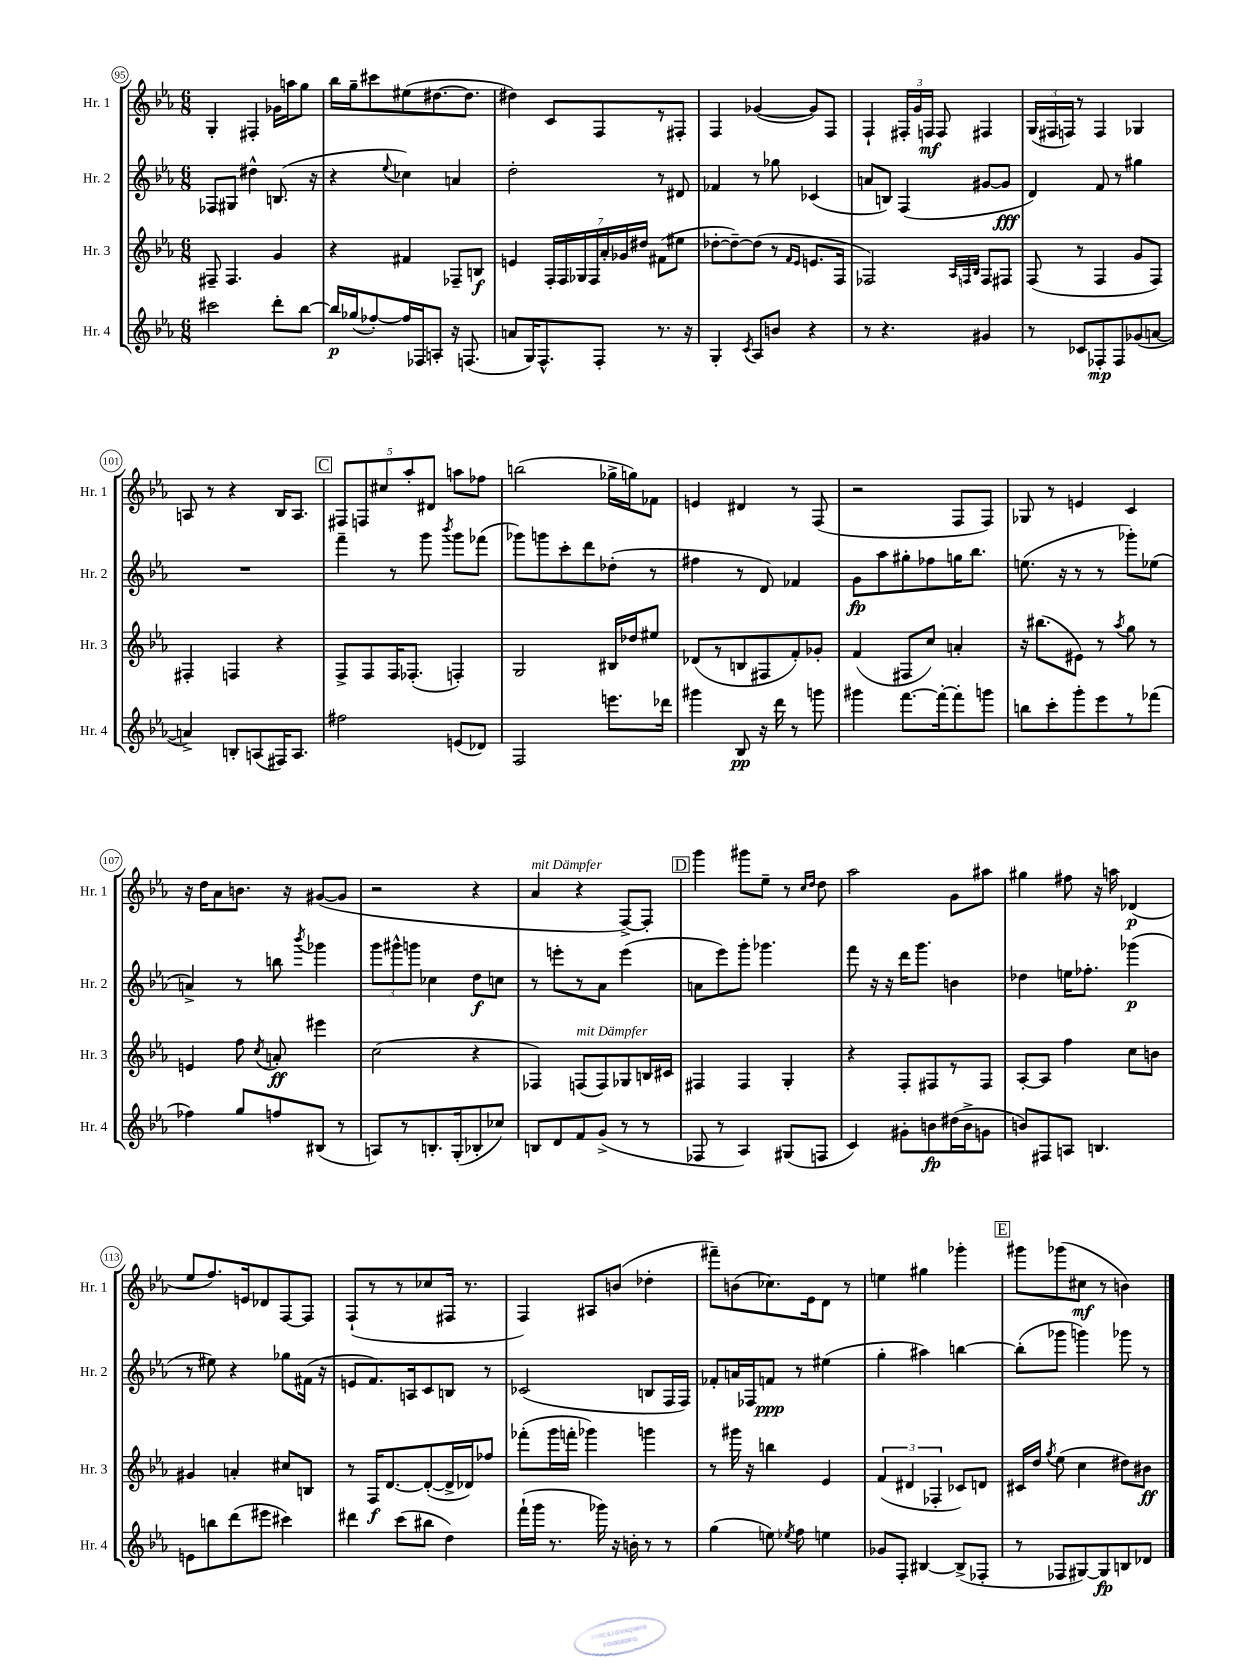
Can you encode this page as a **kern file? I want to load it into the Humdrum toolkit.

**kern	**dynam	**kern	**dynam	**kern	**dynam	**kern	**dynam
*part4	*part4	*part3	*part3	*part2	*part2	*part1	*part1
*staff4	*staff4	*staff3	*staff3	*staff2	*staff2	*staff1	*staff1
*I"Hr. 4	*	*I"Hr. 3	*	*I"Hr. 2	*	*I"Hr. 1	*
*I'Hr. 4	*	*I'Hr. 3	*	*I'Hr. 2	*	*I'Hr. 1	*
*clefG2	*	*clefG2	*	*clefG2	*	*clefG2	*
*k[b-e-a-]	*	*k[b-e-a-]	*	*k[b-e-a-]	*	*k[b-e-a-]	*
*M6/8	*	*M6/8	*	*M6/8	*	*M6/8	*
=95	=95	=95	=95	=95	=95	=95	=95
2ccc#X\	.	8F#X~/	.	8F-X/L	.	4G'/	.
.	.	4.F#/	.	8G#X/J	.	.	.
.	.	.	.	4dd#X^^\	.	4F#X'/	.
8ddd'\L	.	4g/	.	(8.Bn/	.	16g-X\LL	.
.	.	.	.	.	.	16aan\J	.
[8bb-\J	.	.	.	.	.	8gg\J	.
.	.	.	.	16r	.	.	.
=96	=96	=96	=96	=96	=96	=96	=96
16bb-/LL]	p	4r	.	4r	.	16bb-\LL	.
(16gg-X/J	.	.	.	.	.	16gg~\J	.
[8ff-X'/)	.	.	.	.	.	8ccc#X\	.
.	.	.	.	8qqee-/	.	.	.
16ff-/L]	.	4f#X/	.	4cc-X\)	.	(8ee#X\	.
16F-X/J	.	.	.	.	.	.	.
8An'/J	.	.	.	.	.	[8.dd#X\	.
16r	.	8F-X~/L	.	4an/	.	.	.
(8.Fn/	.	.	.	.	.	8.dd#\J]	.
.	.	8Bn/J	f	.	.	.	.
=97	=97	=97	=97	=97	=97	=97	=97
8an/L	.	4en/	.	2dd'\	.	4dd#X\)	.
16G/K)	.	.	.	.	.	.	.
8.F^^/	.	.	.	.	.	.	.
.	.	28F'/LL	.	.	.	8c/L	.
.	.	28F/	.	.	.	.	.
.	.	28G-X/	.	.	.	.	.
.	.	28F/	.	.	.	.	.
8F'/J	.	.	.	.	.	8F/	.
.	.	28a-'/	.	.	.	.	.
.	.	28g-X/	.	.	.	.	.
.	.	28dd#X/JJ	.	.	.	.	.
8.r	.	(8f#X\L	.	8r	.	8r	.
.	.	8ee#X\J	.	8d#X/	.	8F#X'/J	.
16r	.	.	.	.	.	.	.
=98	=98	=98	=98	=98	=98	=98	=98
4G'/	.	[8dd-X'\L	.	4f-X/	.	4F/	.
.	.	8dd-~\_)	.	.	.	.	.
8qc/	.	.	.	.	.	.	.
8A-/L	.	(8dd-\J]	.	8r	.	([4g-X/	.
8bn/J	.	8r	.	8gg-X\	.	.	.
.	.	16qqf/LL	.	.	.	.	.
.	.	16qqe-/JJ	.	.	.	.	.
4r	.	8.en/L	.	(4c-X/	.	8g-/L])	.
.	.	.	.	.	.	8F/J	.
.	.	16F/Jk	.	.	.	.	.
=99	=99	=99	=99	=99	=99	=99	=99
8r	.	2F-X/)	.	8an/L	.	4F`/	.
4.r	.	.	.	8Bn/J)	.	.	.
.	.	.	.	(4F/	.	24F#X'/LL	.
.	.	.	.	.	.	24g/	.
.	.	.	.	.	.	24Fn/JJ	mf
.	.	.	.	.	.	8F/	.
.	.	32qqA-/LLL	.	.	.	.	.
.	.	32qqFn/	.	.	.	.	.
.	.	32qqB-/JJJ	.	.	.	.	.
4g#X/	.	8F/L	.	[8g#X/L	.	4F#X/	.
.	.	8F#X/J	.	8g#/J]	fff	.	.
=100	=100	=100	=100	=100	=100	=100	=100
8r	.	(8F/	.	4d/)	.	(24G/LL	.
.	.	.	.	.	.	24F#X/	.
.	.	.	.	.	.	24Fn/JJ)	.
8c-X/L	.	8r	.	.	.	8r	.
8F-X'/	mp	4F/	.	8f/	.	4F/	.
8F-/	.	.	.	8r	.	.	.
(8g-X/	.	8g/L	.	4gg#X\	.	4G-X/	.
[8an/J	.	8F/J)	.	.	.	.	.
!!LO:LB:g=z
=101	=101	=101	=101	=101	=101	=101	=101
4an^/])	.	4F#X'/	.	2.r	.	8An/	.
.	.	.	.	.	.	8r	.
8Bn'/L	.	4Fn/	.	.	.	4r	.
(8An/	.	.	.	.	.	.	.
16F#X/K)	.	4r	.	.	.	16B-/KL	.
8.A/J	.	.	.	.	.	8.A/J	.
!!LO:REH:place=s1:t=C
=102	=102	=102	=102	=102	=102	=102	=102
2ff#X\	.	8F^/L	.	4fff~\	.	10F#X/L	.
.	.	.	.	.	.	10Fn/	.
.	.	8F/	.	.	.	.	.
.	.	.	.	.	.	10cc#X/	.
.	.	16F/K	.	8r	.	.	.
.	.	.	.	.	.	10aa-'/	.
.	.	(8.F-X'/J	.	.	.	.	.
.	.	.	.	8ggg\	.	.	.
.	.	.	.	.	.	10d#X/J	.
.	.	.	.	8qbbb-/	.	.	.
(8en/L	.	4Fn'/)	.	8ggg\L	.	8aan\L	.
8d-X/J)	.	.	.	(8fff-X\J	.	8ff-X\J	.
=103	=103	=103	=103	=103	=103	=103	=103
2F/	.	2G/	.	8ggg-X\L)	.	(2bbn\	.
.	.	.	.	8gggn\	.	.	.
.	.	.	.	8ccc'\	.	.	.
.	.	.	.	8ddd\	.	.	.
8.eeen\L	.	16B#X/LL	.	(8dd-X'\J	.	16gg-X^\LL	.
.	.	16dd-X/J	.	.	.	16ggn\J)	.
.	.	8ee#X/J	.	8r	.	8f-X\J	.
16ddd-X\Jk	.	.	.	.	.	.	.
=104	=104	=104	=104	=104	=104	=104	=104
4ggg#X\	.	(8d-X/L	.	4ff#X\	.	4en/	.
.	.	8r	.	.	.	.	.
8B-/	pp	8Bn/	.	8r	.	4d#X/	.
16r	.	8F#X/	.	8d/)	.	.	.
16ddd\	.	.	.	.	.	.	.
8r	.	8f'/)	.	4f-X/	.	8r	.
8gggn\	.	8g-X'/J	.	.	.	(8F/	.
=105	=105	=105	=105	=105	=105	=105	=105
4ggg#X\	.	(4f/	.	8g\L	fp	2r	.
.	.	.	.	8aa-\	.	.	.
[8.fff\L	.	8F#X/L	.	8gg#X'\	.	.	.
.	.	8cc/J)	.	8ff-X\	.	.	.
16fff'\k_	.	.	.	.	.	.	.
8fff'\]	.	4an'/	.	16ggn\K	.	8F/L	.
.	.	.	.	8.bb-\J	.	.	.
8gggn\J	.	.	.	.	.	8F/J)	.
=106	=106	=106	=106	=106	=106	=106	=106
8bbn\L	.	16r	.	(8.een\	.	8G-X/	.
.	.	(8.bb#X\L	.	.	.	.	.
8ccc'\	.	.	.	.	.	8r	.
.	.	.	.	16r	.	.	.
8ggg'\	.	8e#X\J)	.	8r	.	4en/	.
8eee-\	.	8r	.	8r	.	.	.
.	.	8qaa-/	.	.	.	.	.
8r	.	8gg\	.	8ggg-X'\L)	.	4c/	.
(8fff-X\J	.	8r	.	(8ee-X\J	.	.	.
!!LO:LB:g=z
=107	=107	=107	=107	=107	=107	=107	=107
4ff-X\)	.	4en/	.	4an^/)	.	16r	.
.	.	.	.	.	.	16dd\KL	.
.	.	.	.	.	.	8a-\	.
8gg/L	.	8ff\	.	8r	.	8.bn\J	.
.	.	8qcc/	.	.	.	.	.
8ffn/	.	8an'/	ff	8bbn\	.	.	.
.	.	.	.	.	.	16r	.
.	.	.	.	8qbbb-/	.	.	.
(8B#X/J	.	4eee#X\	.	4ggg-X\	.	([8g#X/L	.
8r	.	.	.	.	.	8g#/J]	.
=108	=108	=108	=108	=108	=108	=108	=108
8An/L)	.	(2cc\	.	12ggg\L	.	2r	.
.	.	.	.	12ggg#X^^\	.	.	.
8r	.	.	.	.	.	.	.
.	.	.	.	12gggn\J	.	.	.
8.Bn'/	.	.	.	4cc-X\	.	.	.
(16G'/k	.	.	.	.	.	.	.
8B-X'/	.	4r	.	8dd\L	f	4r	.
8cc-X/J)	.	.	.	8ccn\J	.	.	.
=109	=109	=109	=109	=109	=109	=109	=109
!	!	!	!	!	!	!LO:TX:a:i:t=mit Dämpfer	!
8Bn/L	.	4F-X/)	.	8r	.	4a-/	.
8d/	.	.	.	8eeen'\L	.	.	.
!	!	!LO:TX:a:i:t=mit Dämpfer	!	!	!	!	!
8f/	.	(8Fn/L	.	8r	.	4r	.
(8g^/J	.	8F/)	.	8a-\J	.	.	.
8r	.	8G-X/	.	(4eee\	.	[8F^/L)	.
8r	.	16Bn/L	.	.	.	8F'/J]	.
.	.	16c#X/JJ	.	.	.	.	.
!!LO:REH:place=s1:t=D
=110	=110	=110	=110	=110	=110	=110	=110
8F-X/	.	4F#X/	.	8an\L	.	4ggg\	.
8r	.	.	.	8eee-\)	.	.	.
4A-/)	.	4F#/	.	8ggg'\J	.	8ggg#X\L	.
.	.	.	.	4.ggg-X\	.	8ee-~\J	.
(8G#X/L	.	4G'/	.	.	.	8r	.
.	.	.	.	.	.	16qqcc/LL	.
.	.	.	.	.	.	16qqdd/JJ	.
8Fn/J	.	.	.	.	.	8dd\	.
=111	=111	=111	=111	=111	=111	=111	=111
4c/)	.	4r	.	8fff\	.	2aa-\	.
.	.	.	.	16r	.	.	.
.	.	.	.	16r	.	.	.
8g#X'\L	.	8F'/L	.	16ddd\KL	.	.	.
.	.	.	.	8.ggg\J	.	.	.
8bn\	fp	8F#X/	.	.	.	.	.
(16dd#X\L	.	8r	.	4bn\	.	8g\L	.
16b^\J	.	.	.	.	.	.	.
8gn\J	.	8F#/J	.	.	.	8aa#X\J	.
=112	=112	=112	=112	=112	=112	=112	=112
8bn/L)	.	[8A-'/L	.	4dd-X\	.	4gg#X\	.
8F#X/	.	8A-/J]	.	.	.	.	.
8An/J	.	4ff\	.	16een\KL	.	8ff#X\	.
.	.	.	.	8.ff-X'\J	.	.	.
4.Bn/	.	.	.	.	.	16r	.
.	.	.	.	.	.	16aan\	.
.	.	8cc\L	.	(4ggg-X\	p	(4d-X/	p
.	.	8bn\J	.	.	.	.	.
!!LO:LB:g=z
=113	=113	=113	=113	=113	=113	=113	=113
8en\L	.	4g#X/	.	8r	.	8ee-/L	.
8bbn\	.	.	.	8ee#X\)	.	8.ff/)	.
(8ddd\	.	4an'/	.	4r	.	.	.
.	.	.	.	.	.	16en/k	.
8eee#X\J	.	.	.	.	.	8d-X/	.
4ccc#X\)	.	8cc#X/L	.	8gg-X\L	.	[8F/	.
.	.	8Bn/J	.	(16f#X\Jk	.	8F/J]	.
.	.	.	.	16r	.	.	.
=114	=114	=114	=114	=114	=114	=114	=114
4ddd#X\	.	8r	.	8en/L	.	(8F`/L	.
.	.	16F/KL	f	8.f/)	.	8r	.
.	.	[8.d/	.	.	.	.	.
(8ccc\L	.	.	.	.	.	8r	.
.	.	.	.	16An/k	.	.	.
8bb#X\J	.	(8d'/_	.	8c/	.	8cc-X/	.
4dd\)	.	16d^/L]	.	8Bn/J	.	16F#X/Jk	.
.	.	16d-X/J)	.	.	.	8.r	.
.	.	8ff-X/J	.	8r	.	.	.
=115	=115	=115	=115	=115	=115	=115	=115
(16fff`\LL	.	(8fff-X'\L	.	(2c-X/	.	4F/)	.
16ggg\JJ	.	.	.	.	.	.	.
8.r	.	16ggg\L	.	.	.	.	.
.	.	16fffn'\JJ	.	.	.	.	.
.	.	4ggg-X\)	.	.	.	8A#X/L	.
16ggg-X\)	.	.	.	.	.	.	.
16r	.	.	.	.	.	(8bn/J	.
16bn'\	.	.	.	.	.	.	.
8r	.	4gggn\	.	8Bn/L	.	4dd-X'\	.
8r	.	.	.	16F/L	.	.	.
.	.	.	.	16F/JJ)	.	.	.
=116	=116	=116	=116	=116	=116	=116	=116
(4gg\	.	8r	.	8f-X'/L	.	8fff#X~\L)	.
.	.	16ggg#X\	.	16an/L	.	(8bn\	.
.	.	16r	.	16F-X/J	.	.	.
8een\)	.	4bbn\	.	8fn/J	ppp	8.cc-X\)	.
8qee-X/	.	.	.	.	.	.	.
8ff\	.	.	.	8r	.	.	.
.	.	.	.	.	.	16e-\k	.
4een\	.	4e-/	.	(4ee#X\	.	8d\J	.
.	.	.	.	.	.	8r	.
=117	=117	=117	=117	=117	=117	=117	=117
8g-X/L	.	(6f/	.	4gg'\	.	4een\	.
8F'/J	.	.	.	.	.	.	.
.	.	6d#X/	.	.	.	.	.
[4B#X/	.	.	.	4aa#X\)	.	4gg#X\	.
.	.	6F-X'/	.	.	.	.	.
(8B#^/L]	.	8c-X/L)	.	[4bbn\	.	4ggg-X'\	.
8F-X'/J	.	8dn/J	.	.	.	.	.
!!LO:REH:place=s1:t=E
=118	=118	=118	=118	=118	=118	=118	=118
8r	.	16c#X/LL	.	(8bb'\L]	.	8ggg#X\L	.
.	.	16dd/JJ	.	.	.	.	.
.	.	8qgg/	.	.	.	.	.
8F-X/L	.	(8ee-\	.	8ggg-X\J	.	(8ggg-X\	.
[8G#X/)	.	4cc\	.	4gggn\)	.	8cc#X\J	mf
8G#/]	fp	.	.	.	.	8r	.
8Bn/	.	8dd#X\L)	.	8ggg-X\	.	4bn\)	.
8d-X/J	.	8b#X\J	ff	8r	.	.	.
==	==	==	==	==	==	==	==
*-	*-	*-	*-	*-	*-	*-	*-
